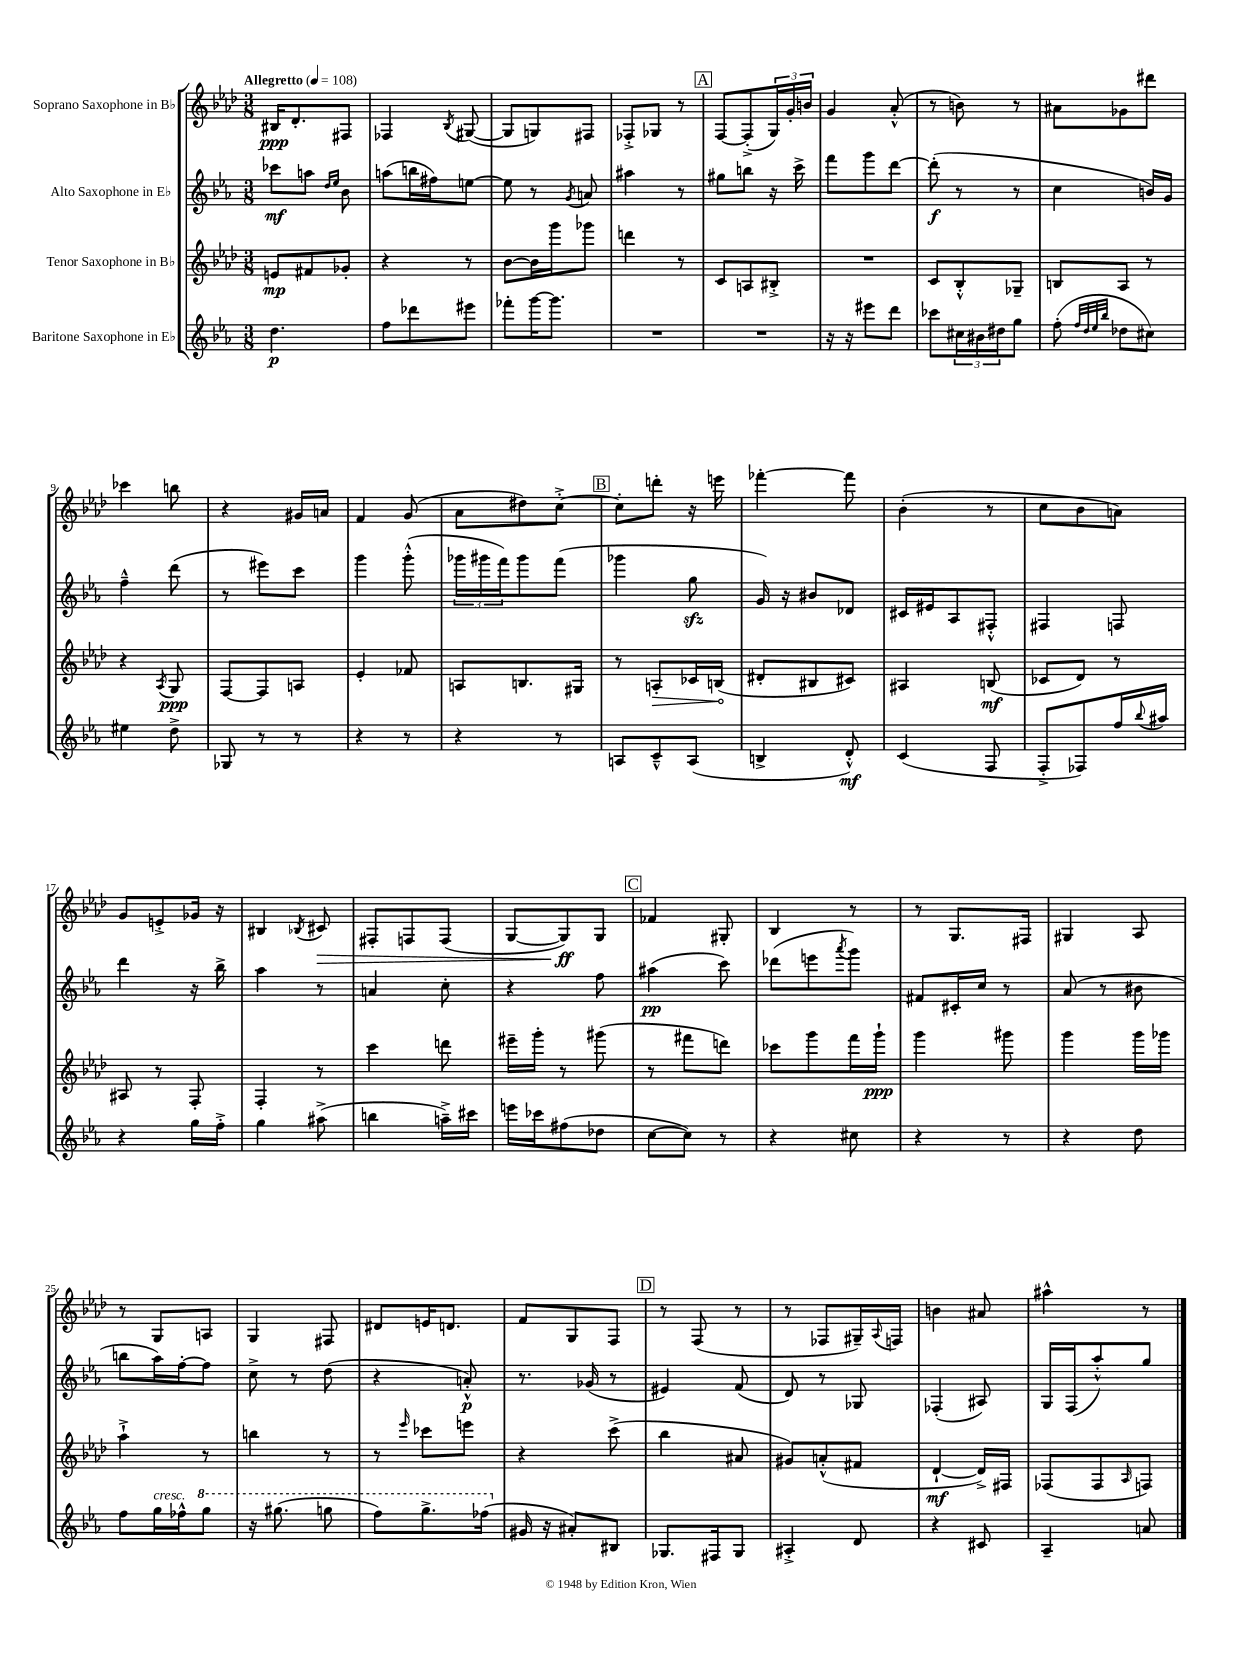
<<
\new StaffGroup <<
\new Staff = "s0" \with { instrumentName = "Soprano Saxophone in Bb" } {
    \clef treble \key aes \major \numericTimeSignature \time 3/8 \tempo "Allegretto" 4 = 108
    bis16\ppp des'8.-. fis8 |
    fes4 \acciaccatura { bes8 } gis8~( |
    gis8 g8) fis8 |
    fes8-.-> ges8 r8 |
    \mark \markup { \box "A" } f8~ f8-.->( \tuplet 3/2 { g16) g'16-. b'16 } |
    g'4 aes'8-.-^( |
    r8 b'8) r8 |
    ais'8 ges'8 dis'''8 |
    ces'''4 b''8 |
    r4 gis'16 a'16 |
    f'4 g'8( |
    aes'8 dis''8) c''8~-.-> |
    \mark \markup { \box "B" } c''8-. d'''8-. r16 e'''16 |
    fes'''4~-. fes'''8 |
    bes'4-.( r8 |
    c''8 bes'8 a'8) |
    g'8 e'8-.-> ges'16 r16 |
    bis4 \acciaccatura { bes8 } cis'8\> |
    fis8-. f8 f8( |
    g8~ g8\ff\!) g8 |
    \mark \markup { \box "C" } fes'4 gis8-. |
    bes4 r8 |
    r8 g8. fis16 |
    gis4 aes8 |
    r8 g8 a8 |
    g4 fis8 |
    dis'8 e'16 d'8. |
    f'8 g8 f8 |
    \mark \markup { \box "D" } r8 f8( r8 |
    r8 fes8 gis16--) \appoggiatura { aes8 } f16 |
    b'4 ais'8 |
    ais''4-^ r8 \bar "|." |
}
\new Staff = "s1" \with { instrumentName = "Alto Saxophone in Eb" } {
    \clef treble \key ees \major \numericTimeSignature \time 3/8
    ces'''8\mf a''8 \grace { d''16 ees''16 } bes'8 |
    a''8( b''16 fis''16) e''8~ |
    e''8 r8 \acciaccatura { g'8 } a'8 |
    ais''4 r8 |
    \mark \markup { \box "A" } gis''8 b''8 r16 c'''16-> |
    f'''8 g'''8 d'''8~ |
    d'''8-.\f( r8 r8 |
    c''4 b'16) g'16 |
    f''4---^ d'''8( |
    r8 eis'''8) c'''8 |
    g'''4 g'''8-.-^( |
    \tuplet 3/2 { ges'''16 gis'''16 f'''16) } gis'''8 f'''8( |
    \mark \markup { \box "B" } ges'''4 g''8\sfz |
    g'16) r16 bis'8 des'8 |
    cis'16 eis'16 aes8 fis8-.-^ |
    fis4 f8 |
    d'''4 r16 bes''16-> |
    aes''4 r8 |
    a'4 c''8-. |
    r4 f''8 |
    \mark \markup { \box "C" } ais''4\pp( c'''8) |
    des'''8( e'''8 \acciaccatura { aes'''8 } g'''8) |
    fis'8 cis'16-. c''16 r8 |
    aes'8( r8 bis'8 |
    b''8 aes''16) f''16~-. f''8 |
    c''8-> r8 d''8( |
    r4 a'8-.-^\p) |
    r8. ges'16( r8 |
    \mark \markup { \box "D" } eis'4) f'8( |
    d'8) r8 ges8 |
    fes4-.( ais8) |
    g16 f16( aes''8-.-^) g''8 \bar "|." |
}
\new Staff = "s2" \with { instrumentName = "Tenor Saxophone in Bb" } {
    \clef treble \key aes \major \numericTimeSignature \time 3/8
    e'8\mp fis'8 ges'8-. |
    r4 r8 |
    bes'8~ bes'16 g'''16 ges'''8 |
    d'''4 r8 |
    \mark \markup { \box "A" } c'8 a8 bis8-.-> |
    R4. |
    c'8 bes8-.-^ ges8-- |
    b8 aes8 r8 |
    r4 \acciaccatura { aes8 } g8\ppp |
    f8~ f8 a8 |
    ees'4-. fes'8 |
    a8 b8. gis16 |
    \mark \markup { \box "B" } r8 \once \override Hairpin.circled-tip = ##t a8-.\> ces'16 b16\!( |
    dis'8-. bis8 cis'8) |
    ais4 b8\mf( |
    ces'8 des'8) r8 |
    ais8 r8 f8-. |
    f4-. r8 |
    c'''4 d'''8 |
    eis'''16-- g'''16-. r8 gis'''8( |
    \mark \markup { \box "C" } r8 fis'''8 d'''8) |
    ces'''8 g'''8 f'''16 g'''16-!\ppp |
    g'''4 gis'''8 |
    g'''4 g'''16 ges'''16 |
    aes''4-!-> r8 |
    b''4 r8 |
    r8 \grace { ees'''16 } ces'''8 e'''8 |
    r4 c'''8->( |
    \mark \markup { \box "D" } bes''4 ais'8 |
    gis'8) a'8-.-^( fis'8 |
    des'4~-!\mf des'16->) fis16 |
    fes8( fes8 \grace { aes16 } f8) \bar "|." |
}
\new Staff = "s3" \with { instrumentName = "Baritone Saxophone in Eb" } {
    \clef treble \key ees \major \numericTimeSignature \time 3/8
    d''4.\p |
    f''8 des'''8 eis'''8 |
    fes'''8-. g'''16~ g'''8. |
    R4. |
    \mark \markup { \box "A" } R4. |
    r16 r16 eis'''8 d'''8 |
    ces'''8 \tuplet 3/2 { cis''16 bis'16 dis''16 } g''8 |
    f''8-.( \grace { f''32 d''32 ees''32 bes''32 } des''8 cis''8) |
    eis''4 d''8-> |
    ges8 r8 r8 |
    r4 r8 |
    r4 r8 |
    \mark \markup { \box "B" } a8 c'8---^ a8( |
    b4-> d'8-.-^\mf) |
    c'4( f8 |
    f8-.-> fes8) f''16 \appoggiatura { bes''8 } ais''16 |
    r4 g''16 f''16-.-> |
    g''4 ais''8->( |
    b''4 a''16--->) cis'''16 |
    e'''16 ces'''16 fis''8( des''8 |
    \mark \markup { \box "C" } c''8~ c''8) r8 |
    r4 cis''8 |
    r4 r8 |
    r4 d''8 |
    f''8 g''16^\markup { \italic "cresc." } fes''16-^ \ottava #1 g'''8 |
    r16 gis'''8.( g'''8 |
    f'''8) g'''8.-> fes'''16( \ottava #0 |
    gis'16 r16 ais'8-.) bis8 |
    \mark \markup { \box "D" } ges8. fis16 ges8 |
    ais4-.-> d'8 |
    r4 cis'8 |
    aes4-- a'8 \bar "|." |
}
>>
>>
